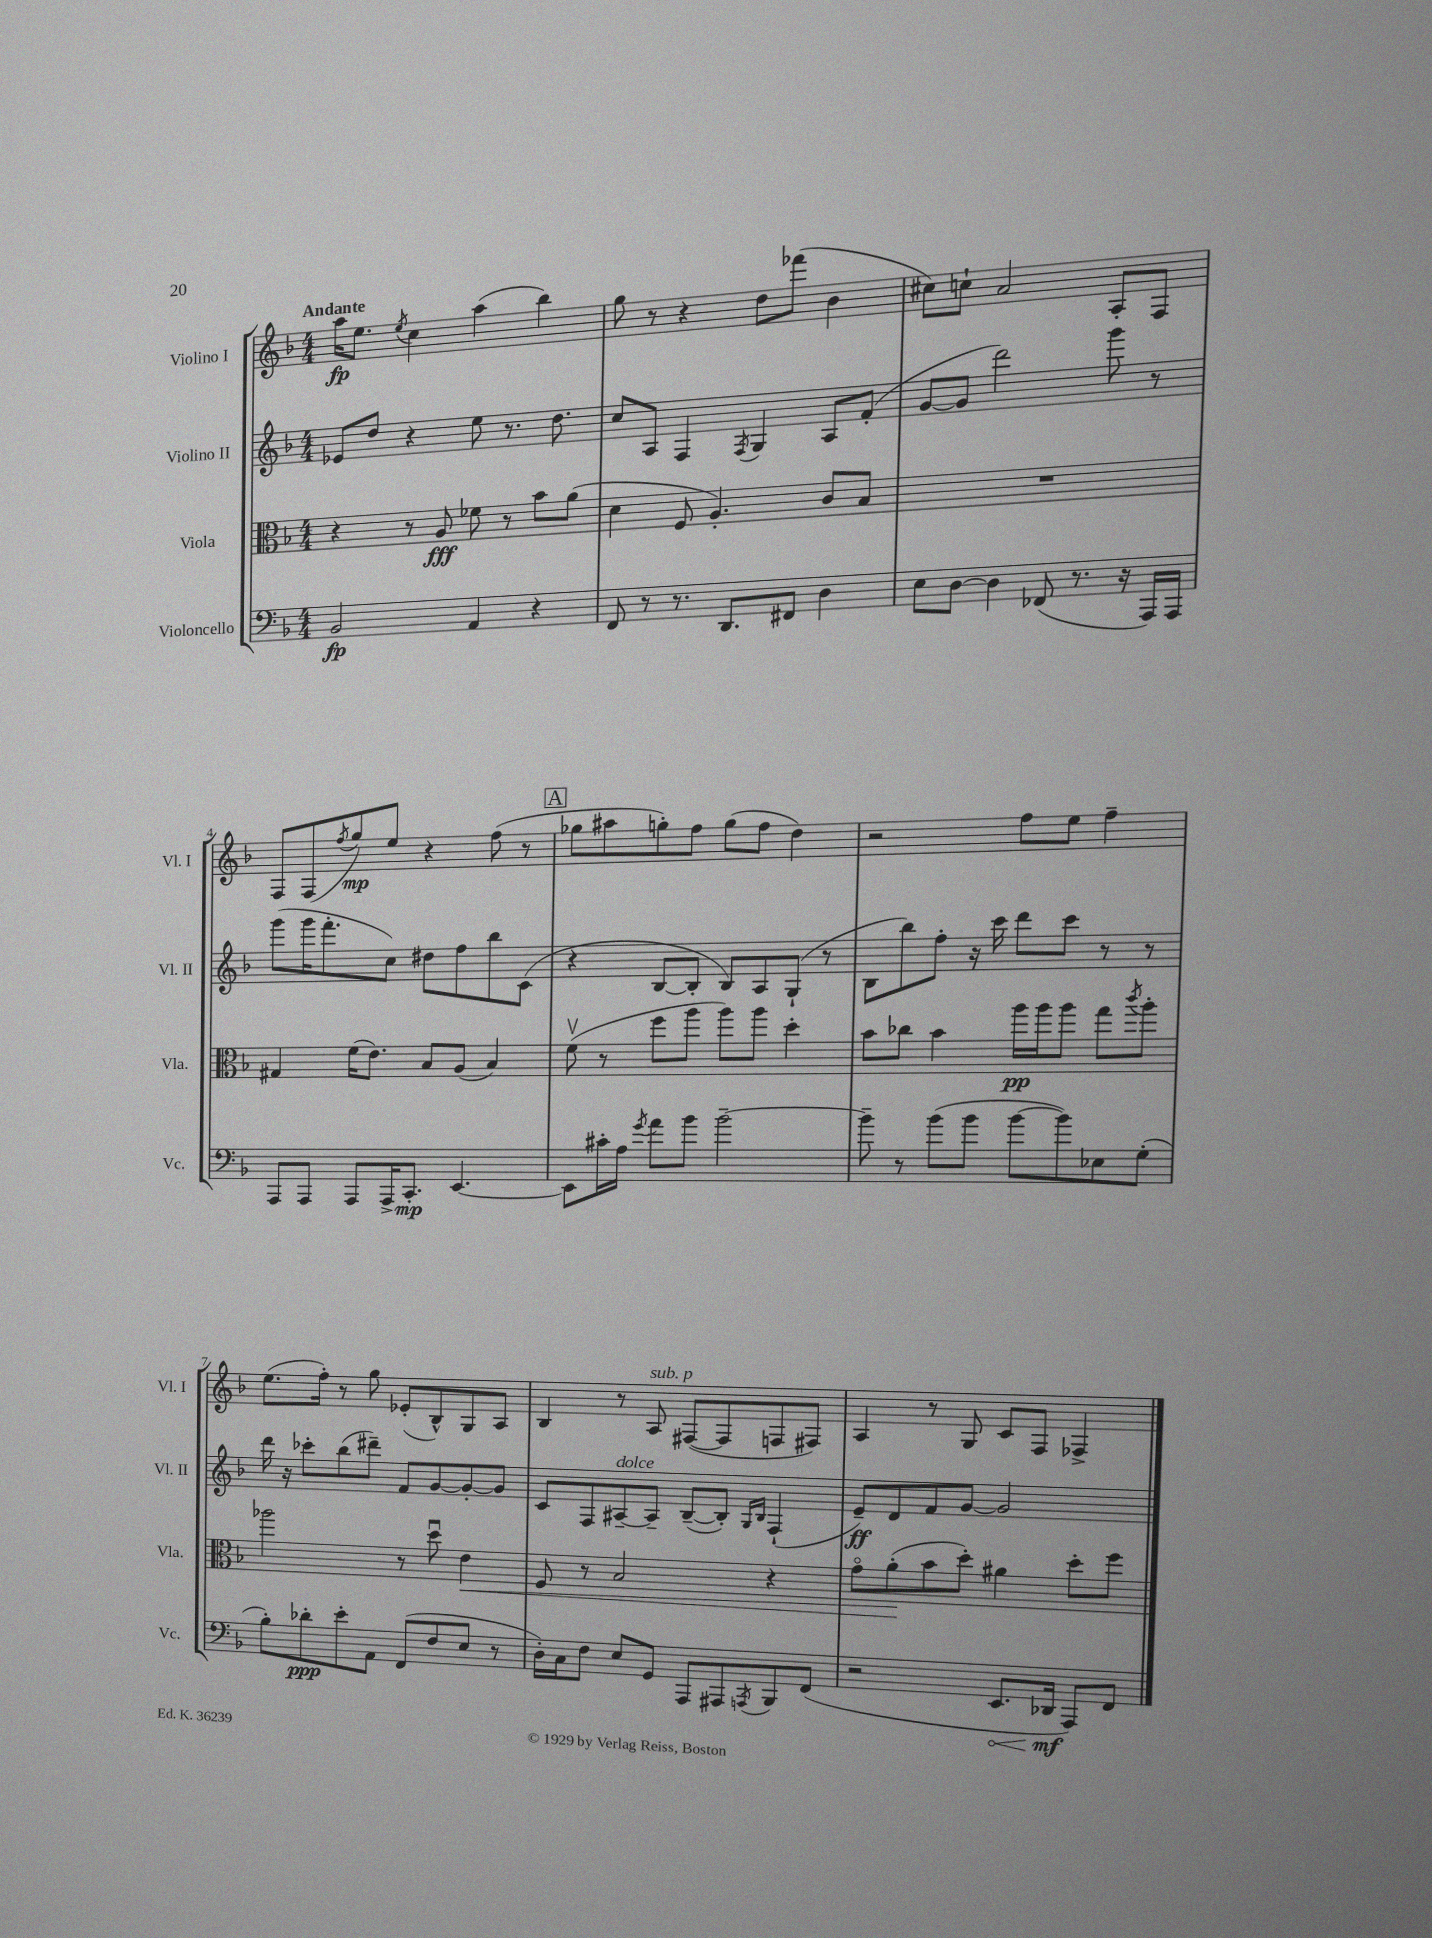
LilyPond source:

<<
\new StaffGroup <<
\new Staff = "s0" \with { instrumentName = "Violino I" shortInstrumentName = "Vl. I" } {
    \clef treble \key f \major \numericTimeSignature \time 4/4 \tempo "Andante"
    a''16\fp e''8. \acciaccatura { e''8 } c''4 a''4( bes''4) |
    g''8 r8 r4 d''8 fes'''8( bes'4 |
    cis''8) c''8-! a'2 a8-. f8 |
    f8 f8( \acciaccatura { f''8 } g''8\mp) e''8 r4 f''8( r8 |
    \mark \markup { \box "A" } ges''8 ais''8 g''8-.) f''8 g''8( f''8 d''4) |
    r2 f''8 e''8 f''4-- |
    e''8.( f''16-.) r8 g''8 ees'8-.( bes8-^) g8 a8 |
    bes4 r8 a8^\markup { \italic "sub. p" } fis8~( fis8 f8 fis8) |
    a4 r8 g8 c'8 f8 fes4-> \bar "|." |
}
\new Staff = "s1" \with { instrumentName = "Violino II" shortInstrumentName = "Vl. II" } {
    \clef treble \key f \major \numericTimeSignature \time 4/4
    ees'8 d''8 r4 e''8 r8. d''8. |
    c''8 a8 f4 \acciaccatura { f8 } g4 a8 f'8-.( |
    g'8~ g'8 d'''2) g'''8 r8 |
    g'''8( g'''16 f'''8.-. c''8) dis''8 f''8 bes''8 c'8( |
    \mark \markup { \box "A" } r4 bes8~ bes8-. bes8) a8 g8-!( r8 |
    bes8 bes''8) f''8-. r16 c'''16 d'''8 c'''8 r8 r8 |
    d'''16 r16 ces'''8-. bes''8( dis'''8--) f'8 g'8~ g'8~-. g'8 |
    c'8 f8 ais8~--^\markup { \italic "dolce" } ais8-- bes8~--( bes8-.) \grace { g16 bes16 } f4-!( |
    e'8--\ff) d'8 f'8 g'8~ g'2 \bar "|." |
}
\new Staff = "s2" \with { instrumentName = "Viola" shortInstrumentName = "Vla." } {
    \clef alto \key f \major \numericTimeSignature \time 4/4
    r4 r8 a8\fff fes'8 r8 bes'8 a'8( |
    d'4 f8 a4.-.) c'8 bes8 |
    R1 |
    gis4 f'16( e'8.) bes8 a8( bes4) |
    \mark \markup { \box "A" } f'8\upbow( r8 f''8 a''8 a''8) a''8 d''4-. |
    bes'8 ces''8 bes'4 a''16\pp a''16 a''8 g''8 \acciaccatura { c'''8 } a''8-. |
    aes''2 r8 d''8\downbow e'4\< |
    f8 r8 bes2 r4 |
    g'8\flageolet a'8-.\!( bes'8 d''8-.) ais'4 d''8-. f''8 \bar "|." |
}
\new Staff = "s3" \with { instrumentName = "Violoncello" shortInstrumentName = "Vc." } {
    \clef bass \key f \major \numericTimeSignature \time 4/4
    bes,2\fp a,4 r4 |
    f,8 r8 r8. d,8. fis,8 d4 |
    e8 d8~ d4 fes,8( r8. r16 a,,16) a,,16 |
    a,,8 a,,8 a,,8 a,,16-> c,8.-.\mp e,4.~ |
    \mark \markup { \box "A" } e,8 cis'16-. a16 \acciaccatura { g'8 } a'8 bes'8 bes'2~-- |
    bes'8-- r8 bes'8( bes'8 bes'8~ bes'8) ees8 g8-.( |
    bes8-.) des'8-.\ppp e'8-. a,8 f,8( f8 e8 r8 |
    d16-.) c16 f8 e8 g,8 a,,8 ais,,8 \acciaccatura { a,,8 } bes,,8 f,8( |
    r2 \once \override Hairpin.circled-tip = ##t e,8.\< des,16\mf\! a,,8) f,8 \bar "|." |
}
>>
>>
